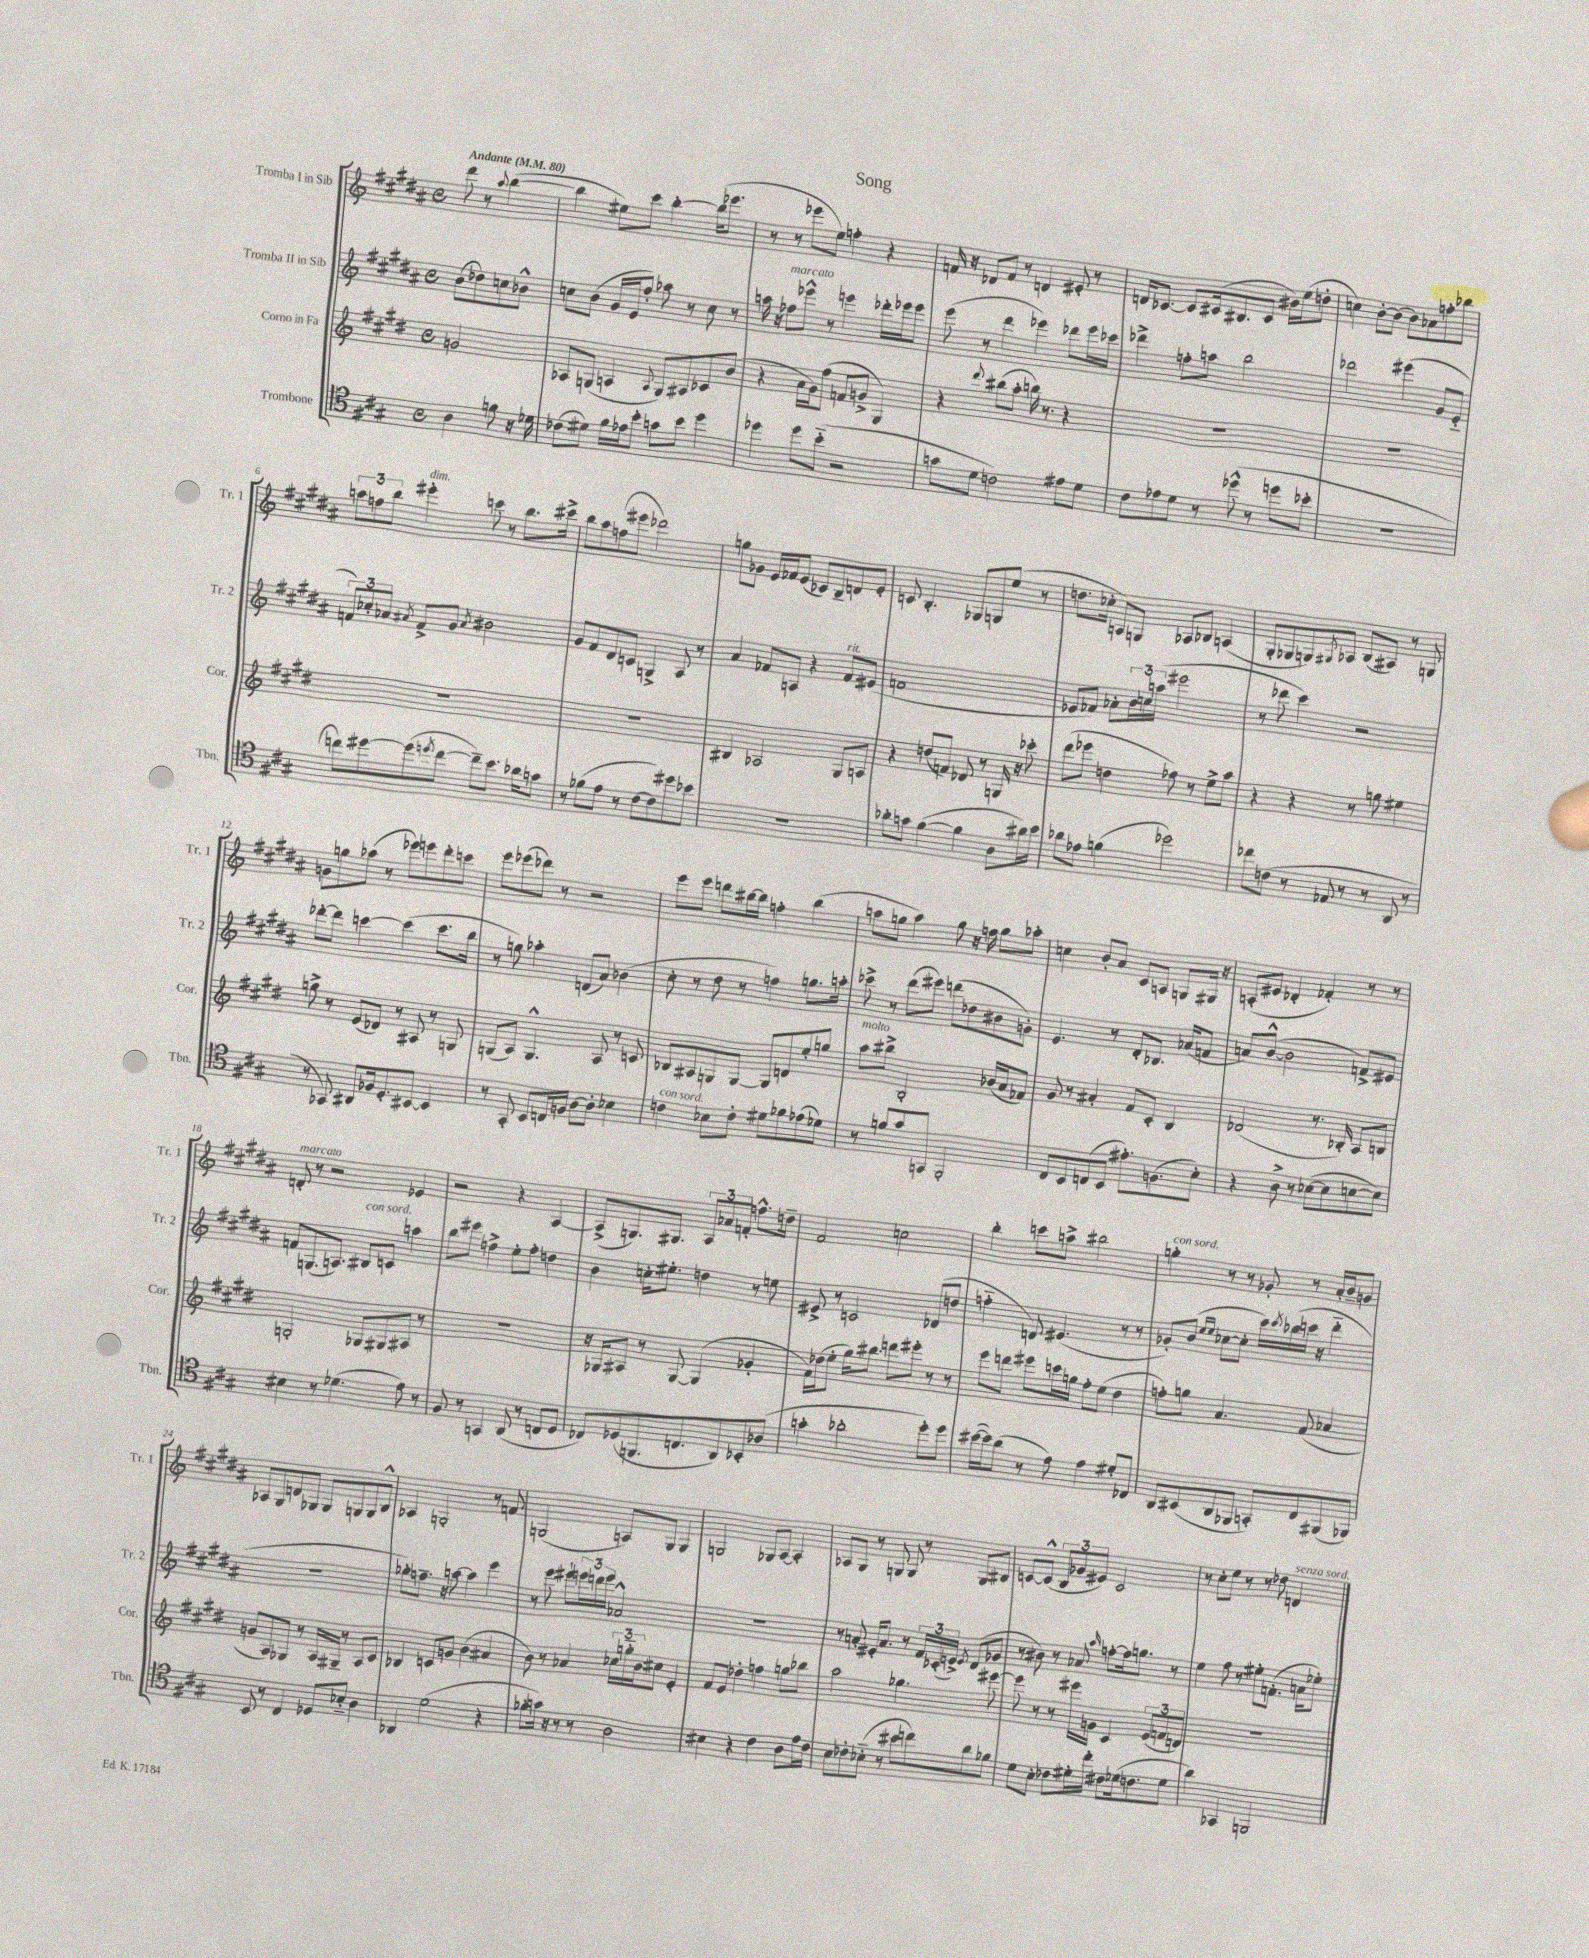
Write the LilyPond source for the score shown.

\header { title = "Song" }
<<
\new StaffGroup <<
\new Staff = "s0" \with { instrumentName = "Tromba I in Sib" shortInstrumentName = "Tr. 1" } {
    \clef treble \key b \major \defaultTimeSignature \time 4/4 \partial 2 \tempo "Andante" 4 = 80
    dis'''8 r8 \appoggiatura { ais''8 } b''4~( |
    b''4 eis''8) cis'''8 b''4~-. b''16( ees'''8. |
    r8 r8 ees'''8 e''8) f''4-. r4 |
    f'16 r16 des'8 f'8 r8 d'4 eis'8-. r8 |
    d'16 ces'8.~ ces'8 cis'16( bis8. cis'8 bis'16) e''16( d''8-. |
    c''4) b'8~-. b'8( b'8) aes'8 f''8-. bes''8 |
    \tuplet 3/2 { a''8 f''8 b''8 } eis'''4-.^\markup { \italic "dim." } c'''8 r8 b''8. cis'''16-> |
    b''8 ais''8 f''8( eis'''8 des'''2) |
    g''8 ges'8 e'16 fes'16 e'8( ces'8) b8-- d'8 e'8-. |
    c'8 b4.-. ges8 g8 e''8( r8 |
    d''8. ces''16-. a8) g8 aes8 bes8 a4( |
    gis8-. ges8 g8) \acciaccatura { gis8 } aes8 b8( ais8) r8 g8 |
    g'8 g''8 aes''8( r8 ees'''8) e'''8 dis'''8-. c'''8 |
    e'''8 ees'''8( des'''8) r8 r2 |
    e'''8 e'''8 d'''8 bis''16~ bis''16 f''4-. bis''4( |
    a''8 g''8 a''4) g''8 r16 f''16 g''8 aes''8-. |
    c''4 b'8-. ais'8 cis'8 a8 g8 gis16 r16 |
    a8-.( eis'8 des'4-. fes'4-.) r8 r8 |
    d'8-.^\markup { \italic "marcato" } r8 r2 ees'4 |
    r2 r4 ais4~ |
    ais8->( g8.) gis8. \tuplet 3/2 { ais8 aes'8 f'8-. } f''8.-^ d''16-- |
    fis'2 c''2 |
    b''4-. c'''8 a''8-> bis''2 |
    g''4-.^\markup { \italic "con sord." } r8 r8 ges'8-. r8 ais'16-. b'16-- g'8 |
    aes8 gis8 d'8 ges8 ges8 g8 g8 b8-^ |
    aes4 g2-. r8 f'8 |
    g2( a8) g8 g4 |
    g2 ges8 ais8~ ais4-. |
    aes8 gis8 r8 g8 g8 r8 g8 bis8 |
    c'8~ c'8-^( \tuplet 3/2 { b8 ges'8 eis'8) } c'2 |
    r8 cis''8-. e''8 r8 r8 des''8 d'4^\markup { \italic "senza sord." } \bar "|." |
}
\new Staff = "s1" \with { instrumentName = "Tromba II in Sib" shortInstrumentName = "Tr. 2" } {
    \clef treble \key b \major \defaultTimeSignature \time 4/4 \partial 2
    b'8( des''8) c''8 bes'8-^ |
    c''8 b'8( gis'16 e'16 fis''8-.) aes''8 r8 c''8 r8 |
    a''16 r16 fes''8^\markup { \italic "marcato" } ees'''8-^ r8 e'''4 des'''16-. ees'''16 ees'''8 |
    e'''8( r8 dis'''4 ees'''4) des'''8 ees'''16 ces'''16 |
    des'''4-> f''8-. a''8 b''2 |
    des'''2 eis'''4( gis'8 e'8-_ |
    \tuplet 3/2 { f'8) ces''8-. aes'8 } \acciaccatura { ais'8 } f'8-> gis'8 \acciaccatura { ais'8 } bis'2 |
    gis'8 fis'8 dis'8 c'8 g4-> ais8 r8 |
    ais'4 fes'8 a8 r4 fes'8^\markup { \italic "rit." } eis'8( |
    f'1 |
    ees'8 fes'8) aes'8-. \tuplet 3/2 { b'16 c''16 a''16( } eis'''2 |
    r8 des'''8 cis'''4) r2 |
    des'''8~-. des'''8 c'''4~ c'''4( c'''8. b''16 |
    r8 g''8) aes''4-. d'8( ais'8) bes'4( |
    cis''8-. r8 dis''8 r8 f''4) g''8. a''16-. |
    ces'''8-> r8 dis'''8( eis'''8) d'''8( des''8 bis'8 g'8-.) |
    e'4. r8 dis'8-. bes8. aes'16( f'8 |
    a'8) b'8~-^( b'2 f'8->) eis'8 |
    f'8 g8.( a8.) bis8^\markup { \italic "con sord." } c'8 a''4 |
    b''8 eis'''8 f''4-> e''8-. f''8-. d''4 |
    b'4 c''16-. eis''8.-. d''4 r8 e''8 |
    eis'8-> r8 c'2 des'8( d''8 |
    f''4-_ d'8) eis'4.( r8 r8 |
    ges'8-.) b'8( \grace { e''16 e''16 } ces''8~ ces''8-. cis'''16) \acciaccatura { cis'''8 } bes''16( c'''16 r16 dis'''4-_ |
    R1 |
    ges''8-.) f''8.-- r16 a''8~ a''4 e'''4 |
    r8 e'''8 eis'''8-! \tuplet 3/2 { e'''16 d'''16 e'''16 } aes'2-^ |
    R1 |
    r8 a'8-. eis'16-. a'8. r8 \tuplet 3/2 { fis'16 ces'16-.( e'16->) } \acciaccatura { e'8 } dis'8( ges'8 |
    r8 bis'8) r8 aes'8 \grace { ais''16 } f''8~-. f''16 g''8. r8 |
    e''4 fis''8 r8 eis''8-. f'8.-.( a'16 ees''8-.) \bar "|." |
}
\new Staff = "s2" \with { instrumentName = "Corno in Fa" shortInstrumentName = "Cor." } {
    \clef treble \key e \major \defaultTimeSignature \time 4/4 \partial 2
    g'2 |
    aes8 g8( a4 \appoggiatura { a8 } g8) ais8 ces'8 b'8( |
    r4 a'16 gis'16) fis''8( f'8 g'8-> gis4) |
    r4 \appoggiatura { dis'''8 } bis''8( a''8-. b''16) r8. r4 |
    R1 |
    R1 |
    R1 |
    R1 |
    bis4 aes2 gis8 a8 |
    r4 d''8( f'8) des'8 r8 g16 r16 ces'''8-. |
    dis'''8( ees'''8 d''4 fes''8) r8 e''8-> a''8 |
    r4 r4 r8 g''8 eis''4 |
    g''8-> r8 e'8( des'8) r8 ais8 r8 g8 |
    g8( a8) g4.-^ a8 r8 c'8 |
    bes8 ais8 g8 g8~ g8 d'8 e''8-. g''8 |
    a''8^\markup { \italic "molto" } bis''8-> b2-. bes'16( a'16 fes'8) |
    gis'8 r8 ais'4-. fis'8 cis'8-. b4 |
    des'2( r8. bes16-.) a8 b8 |
    g2-. ges8 gis8 ais8 r8 |
    r1 |
    r16 ges16 ais8 r8 ges8~ ges4( ges'4-. |
    fis'16) des''16( e''8-. gis''16) bis''8. d'''8 eis'''8-. r8 r8 |
    e'''8 d'''8 eis'''8 c'''16 g''16 fis''8-. e''8( dis''4 |
    f''8-.) g''8 a'4. fis'8( aes'4 |
    g'8 a8) ges8 r8 a16 gis16-- r8 a8 cis'8 |
    bes4 c'8 g'8 b'4( ais'4 |
    b'8) r8 aes'4 \tuplet 3/2 { ces''16 g''16-_ b'16 } cis''8 e'4-. |
    fis'8 e'8 des''4-. f''4 g''8 bes''8 |
    a''2 ges''4. eis'''8~ |
    eis'''8 r8 r8 eis'''16 g'16 cis'4 \tuplet 3/2 { e'8( f'8 d'8) } |
    R1 \bar "|." |
}
\new Staff = "s3" \with { instrumentName = "Trombone" shortInstrumentName = "Tbn." } {
    \clef tenor \key a \major \defaultTimeSignature \time 4/4 \partial 2
    a4 f'8 r16 des'16 |
    ces'8( dis'8) fis'16 ees'16 b'8-. g'8 b'8 d''4 |
    des''4 des''8 b'8-_( r2 |
    g'8 d'8 c'2) eis'8 d'8 |
    cis'8 ees'8 d'8 r8 des''8-^( r8 d''8 bes'8-. |
    r1 |
    c''8) dis''8~ dis''8( \acciaccatura { d''8 } c''8~ c''8--) b'8. aes'16 g'8 |
    r8 fes'8( e'8 r8 cis'8~ cis'8) dis''8 bes'8 |
    r1 |
    aes'8-. g'8 fis'4~( fis'4 a8 ais'16) b'16 |
    aes'8 ees'8 f'4( des''2) |
    ces''8 c'8( r8 ees8 r8 r8 a,8 r8 |
    r8 ges,8) ais,8 fes16 d8.-. bis,8~ bis,4 |
    r8 gis,8-. b,8 c16 f16 a8~ a8-. bes4 |
    c'4^\markup { \italic "con sord." } bes8 c'8-. dis'8 fes'8 ees'8( des'8) |
    r8 f'8 gis'8 g,8 fis,2-. |
    cis8 b,8 c8( b,8 eis'8.-.) f8.( b8-.) |
    r4 a8-> r8 bes8~( bes8 b8~ b8) |
    bis4 r8 des'4.( e'8) r8 |
    fis8 r8 g,4 a,8( r8 c8 d8 |
    ces8) des8( f,8. c8. a,8) bes,8-. aes8( |
    g'4-. aes'2-. d''8-.) d''8 |
    bis'16~( bis'16) a'8( r8 e'8) e'4 dis'8-. ces8 |
    a,8 bis,8( a,8 fes,8 g,8-.) cis8 fis,8( fes,8) |
    b,8 r8 cis4 des8 bes8-_ a4 |
    aes,4 d'2( r4 |
    fes'8-. g'16) r16 r8 r8 a2 |
    bis4 r4 cis'4 a8 e'16 cis'16 |
    b8 ces'8-. bes8-_( r8 bis'8 c''8) a'8 fes'8 |
    d'8 b8-. ces'8 dis'16-. cis''16-. cis'8 des'16( c'8. des'8 |
    a'4) ges,4 f,2 \bar "|." |
}
>>
>>
